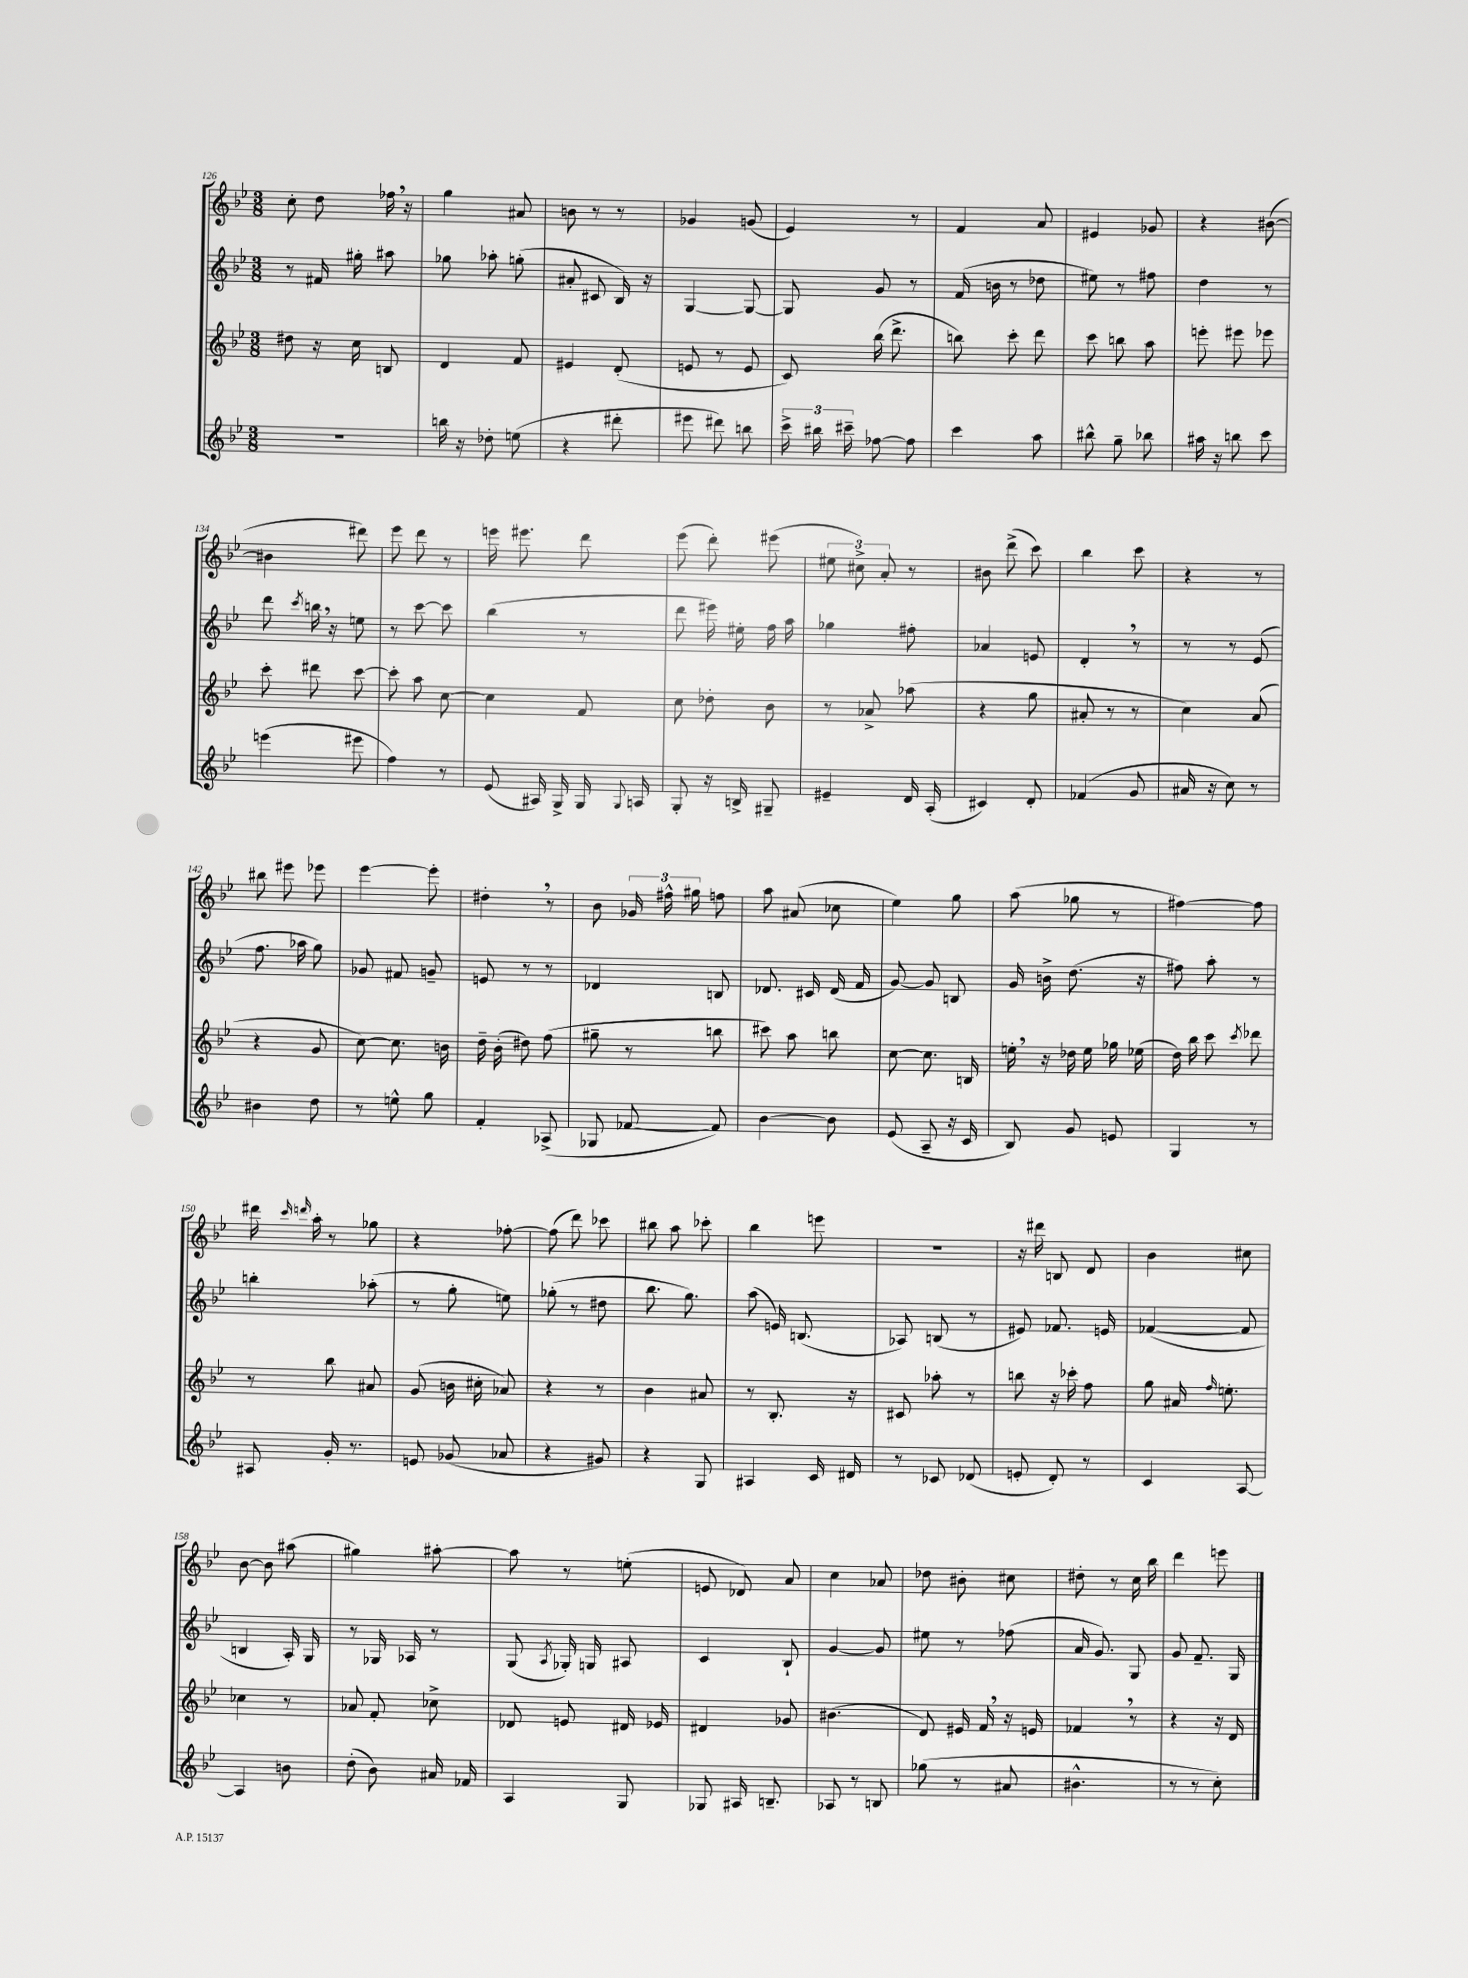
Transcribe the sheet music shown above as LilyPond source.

<<
\new StaffGroup <<
\new Staff = "s0" {
    \clef treble \key bes \major \numericTimeSignature \time 3/8
    \autoBeamOff c''8-. d''8 fes''16 \breathe r16 |
    g''4 ais'8 |
    b'8 r8 r8 |
    ges'4 g'8( |
    ees'4) r8 |
    f'4 a'8 |
    eis'4 ges'8 |
    r4 bis'8~( |
    bis'4 dis'''8) |
    ees'''8 d'''8 r8 |
    e'''16 eis'''8. d'''8 |
    ees'''8( d'''8-.) eis'''8( |
    \tuplet 3/2 { eis''8 cis''8->) a'8-. } r8 |
    bis'8 d'''8->( c'''8) |
    bes''4 c'''8 |
    r4 r8 |
    bis''8 eis'''8 ees'''8 |
    ees'''4~ ees'''8-. |
    dis''4-. \breathe r8 |
    bes'8 \tuplet 3/2 { ges'16 fis''16-^ gis''16 } f''8 |
    a''8 ais'8( ces''8 |
    ees''4) g''8 |
    a''8( ges''8 r8 |
    fis''4~) fis''8 |
    dis'''16 \grace { c'''16 d'''16 } a''16-. r8 ges''8 |
    r4 fes''8~-. |
    fes''8( d'''8) ces'''8 |
    bis''8 a''8 ces'''8-. |
    bes''4 e'''8 |
    R4. |
    r16 dis'''16 b8 d'8 |
    bes'4 cis''8 |
    bes'8~ bes'8 ais''8( |
    gis''4) ais''8~-. |
    ais''8 r8 e''8-.( |
    e'8 des'8) a'8 |
    c''4 aes'8 |
    des''8 bis'8-. cis''8 |
    dis''8-. r8 c''16 bes''16 |
    d'''4 e'''8 \bar "|." |
}
\new Staff = "s1" {
    \clef treble \key bes \major \numericTimeSignature \time 3/8
    \autoBeamOff r8 fis'16 gis''16-. ais''8 |
    ges''8 aes''8-. g''8-.( |
    ais'8-. cis'8 bes16) r16 |
    g4~ g8~ |
    g8 g'8 r8 |
    f'16( b'16 r8 des''8 |
    eis''8) r8 fis''8 |
    d''4 r8 |
    d'''8 \acciaccatura { c'''8 } b''16 \breathe r16 e''8 |
    r8 c'''8~ c'''8 |
    bes''4( r8 |
    d'''8 eis'''16) eis''16-. f''16 a''16 |
    ges''4 fis''8-. |
    aes'4 e'8 |
    d'4-. \breathe r8 |
    r8 r8 ees'8( |
    f''8. aes''16 g''8) |
    ges'8 fis'8 g'8-- |
    e'8 r8 r8 |
    des'4 b8 |
    des'8. cis'16 des'16( f'16 |
    g'8~) g'8 b8 |
    g'16 b'16-> d''8.( r16 |
    fis''8) a''8-. r8 |
    b''4-. aes''8-.( |
    r8 g''8-. e''8) |
    ges''8-.( r8 dis''8 |
    bes''8. g''8.) |
    a''8( e'16) b8.( |
    aes8) b8( r8 |
    eis'8) fes'8. e'16 |
    fes'4~( fes'8 |
    b4 a16-.) g16 |
    r8 ges16 aes16 r8 |
    g8( \acciaccatura { a8 } ges16-.) g16 ais8 |
    c'4 bes8-! |
    g'4~ g'8 |
    eis''8 r8 fes''8( |
    a'16 g'8.) g8 |
    g'8 f'8.-- g16 \bar "|." |
}
\new Staff = "s2" {
    \clef treble \key bes \major \numericTimeSignature \time 3/8
    \autoBeamOff dis''8 r16 c''16 b8 |
    d'4 f'8 |
    eis'4 d'8-.( |
    e'8 r8 e'8 |
    c'8) bes''16( d'''8.-> |
    b''8) c'''8-. d'''8 |
    c'''8 b''8 a''8 |
    e'''8-. eis'''8 ees'''8 |
    c'''8-. dis'''8 c'''8~ |
    c'''8-. a''8 c''8~ |
    c''4 f'8 |
    c''8 des''8-. bes'8 |
    r8 aes'8-> aes''8( |
    r4 g''8 |
    ais'8-. r8 r8 |
    c''4) a'8( |
    r4 g'8 |
    c''8~) c''8. b'16 |
    d''16-- bes'16-.( dis''8) f''8( |
    gis''8-- r8 b''8 |
    cis'''8) a''8 b''8 |
    c''8~ c''8. b16 |
    e''16-. \breathe r16 des''16 e''16 ges''16 ees''16( |
    d''16) bes''16 c'''8 \acciaccatura { c'''8 } des'''8 |
    r8 bes''8 ais'8 |
    g'8( b'16 cis''16-. aes'8) |
    r4 r8 |
    bes'4 ais'8 |
    r8 bes8.-. r16 |
    cis'8 aes''8-. r8 |
    b''8 r16 ces'''16-. f''8 |
    g''8 ais'16 \grace { f''16 } e''8.-. |
    ces''4 r8 |
    aes'8 f'8-. ces''8-> |
    des'8 e'8 dis'16 ees'16 |
    dis'4 ges'8 |
    bis'4.( |
    d'8) eis'16 f'16 \breathe r16 e'16 |
    fes'4 \breathe r8 |
    r4 r16 d'16 \bar "|." |
}
\new Staff = "s3" {
    \clef treble \key bes \major \numericTimeSignature \time 3/8
    \autoBeamOff R4. |
    b''16 r16 des''8-. e''8( |
    r4 dis'''8-. |
    eis'''8 dis'''8) b''8 |
    \tuplet 3/2 { c'''16-> bis''16 cis'''16-- } fes''8~ fes''8 |
    c'''4 a''8 |
    bis''8-^ g''8-- bes''8 |
    ais''16 r16 b''8 c'''8 |
    e'''4( eis'''8 |
    f''4) r8 |
    ees'8( ais16) g16-> g16 \appoggiatura { g8 } a16 |
    g8-. r16 b16-> gis8-- |
    eis'4-- d'16 a16-.( |
    cis'4) d'8-. |
    fes'4( g'8 |
    ais'16 r16 c''8) r8 |
    bis'4 d''8 |
    r8 e''8-^ g''8 |
    f'4-. aes8->( |
    ges8 fes'8~ fes'8) |
    bes'4~ bes'8 |
    ees'8( a8-- r16 c'16 |
    bes8) g'8 e'8 |
    g4 r8 |
    ais8 g'16-. r8. |
    e'8 ges'8( aes'8 |
    r4 gis'8) |
    r4 g8 |
    ais4 c'16 dis'16 |
    r8 ces'8 des'8( |
    e'8-. d'8-.) r8 |
    c'4 a8~ |
    a4 b'8 |
    d''8-.( bes'8) ais'16 fes'16 |
    a4 g8 |
    ges8 ais16 b8.-- |
    aes8 r8 b8 |
    ges''8( r8 ais'8 |
    bis'4.-^ |
    r8 r8 c''8-.) \bar "|." |
}
>>
>>
\layout { \context { \Score currentBarNumber = #126 } }
